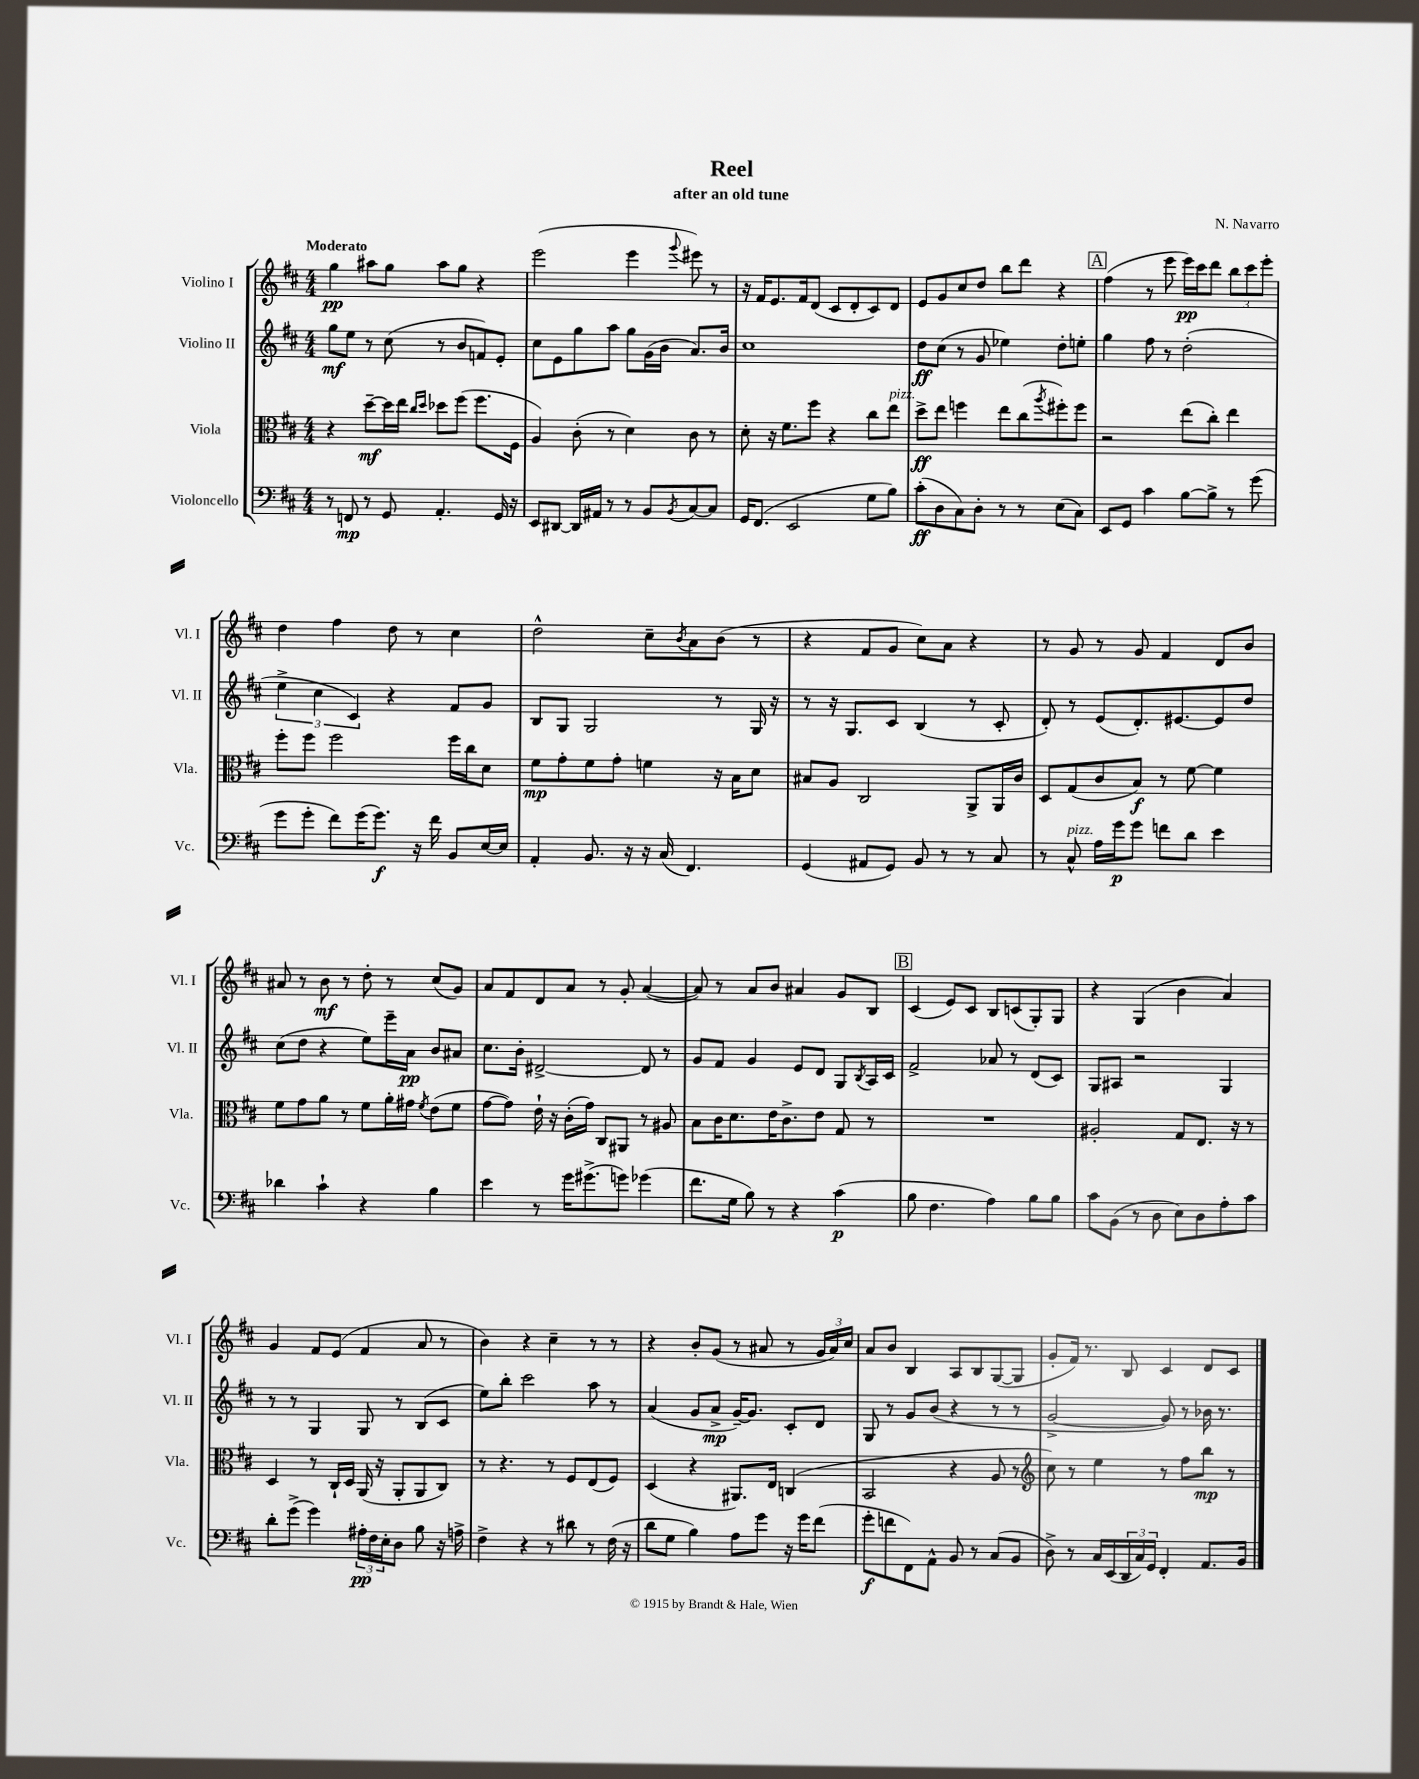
\header { title = "Reel" composer = "N. Navarro" subtitle = "after an old tune" }
<<
\new StaffGroup <<
\new Staff = "s0" \with { instrumentName = "Violino I" shortInstrumentName = "Vl. I" } {
    \clef treble \key d \major \numericTimeSignature \time 4/4 \tempo "Moderato"
    g''4\pp ais''8 g''8 ais''8 g''8 r4 |
    e'''2( e'''4 \appoggiatura { g'''8 } eis'''8) r8 |
    r16 fis'16 e'8. fis'16 d'8( cis'8 d'8-. cis'8) d'8 |
    e'8 g'8 cis''8 d''8 b''8 d'''8 r4 |
    \mark \markup { \box "A" } fis''4( r8 e'''8 e'''16\pp) cis'''16 d'''8 \tuplet 3/2 { b''8 cis'''8 e'''8-. } |
    d''4 fis''4 d''8 r8 cis''4 |
    d''2-^ cis''8-- \acciaccatura { b'8 } a'8 b'8( r8 |
    r4 fis'8 g'8 cis''8) a'8 r4 |
    r8 g'8 r8 g'8 fis'4 d'8 b'8 |
    ais'8 r8 b'8\mf r8 d''8-. r8 cis''8( g'8) |
    a'8 fis'8 d'8 a'8 r8 g'8-. a'4~( |
    a'8) r8 a'8 b'8 ais'4 g'8 b8 |
    \mark \markup { \box "B" } cis'4( e'8) cis'8 b8 c'8( g8-.) g8 |
    r4 g4( b'4 a'4) |
    g'4 fis'8 e'8( fis'4 a'8 r8 |
    b'4) r4 cis''4-- r8 r8 |
    r4 b'8-. g'8( r8 ais'8 r8 \tuplet 3/2 { g'16 ais'16) cis''16 } |
    a'8 b'8 b4 a8 b8 g8~( g8 |
    g'8-. fis'16) r8. b8 cis'4 d'8 cis'8 \bar "|." |
}
\new Staff = "s1" \with { instrumentName = "Violino II" shortInstrumentName = "Vl. II" } {
    \clef treble \key d \major \numericTimeSignature \time 4/4
    g''8\mf e''8 r8 cis''8( r8 b'8 f'8) e'8-. |
    cis''8 e'8 g''8 a''8 g''8 g'16( b'16 a'8.) b'16 |
    cis''1 |
    d''8\ff cis''8( r8 g'8 ees''4) d''8-. e''8-. |
    \mark \markup { \box "A" } g''4 fis''8 r8 d''2-.( |
    \tuplet 3/2 { e''4-> cis''4 cis'4) } r4 fis'8 g'8 |
    b8 g8 g2 r8 g16 r16 |
    r8 r16 g8. cis'8 b4( r8 cis'8-. |
    d'8-.) r8 e'8( d'8.-.) eis'8.~ eis'8 d''8 |
    cis''8( d''8 r4 e''8) e'''16-- a'16\pp b'8 ais'8 |
    cis''8. b'16-. dis'2~-> dis'8 r8 |
    g'8 fis'8 g'4 e'8 d'8 g8 \acciaccatura { b8 } a16 cis'16 |
    \mark \markup { \box "B" } fis'2-> aes'8 r8 d'8( cis'8) |
    g8 ais8 r2 g4 |
    r8 r8 g4 g8 r8 b8( cis'8 |
    e''8) b''8-. cis'''2 a''8 r8 |
    a'4( g'8 a'8->\mp g'16~--) g'8. cis'8-. d'8 |
    g8 r8 g'8 b'8( r4 r8 r8 |
    g'2~-> g'8) r8 bes'16 r8. \bar "|." |
}
\new Staff = "s2" \with { instrumentName = "Viola" shortInstrumentName = "Vla." } {
    \clef alto \key d \major \numericTimeSignature \time 4/4
    r4 d''8~--\mf d''16 e''16 \grace { cis''16 d''16 } des''8 fis''8( fis''8. fis16 |
    a4) cis'8-.( r8 d'4) cis'8 r8 |
    d'8-. r16 fis'8. fis''8 r4 cis''8 e''8^\markup { \italic "pizz." } |
    d''8->\ff e''8 f''4 e''8 cis''8( \acciaccatura { a''8 } fis''8-.) fis''8 |
    \mark \markup { \box "A" } r2 e''8( cis''8-.) e''4 |
    fis''8-. fis''8 fis''2 fis''16 cis''16 d'8 |
    fis'8\mp g'8-. fis'8 g'8-. f'4 r16 b16 d'8 |
    bis8 a8 cis2 a,8-> a,16 cis'16 |
    d8 g8( cis'8 b8\f) r8 fis'8~ fis'4 |
    fis'8 g'8 a'8 r8 fis'8 a'16-. gis'16 \acciaccatura { fis'8 } e'8( fis'8 |
    g'8~ g'8) e'16-! r16 cis'16-.( g'16) cis8 ais,8 r8 ais8 |
    b8 cis'16 d'8. e'16 cis'8.-> e'8 g8 r8 |
    \mark \markup { \box "B" } R1 |
    ais2-. g8 e8. r16 r8 |
    d4 r8 cis16-! d16 a,16( r16 a,8-. a,8 cis8) |
    r8 r4. r8 fis8 e8( fis8) |
    d4( r4 ais,8.) e16 c4( |
    b,2 r4 a8 r8 |
    \clef treble cis''8) r8 e''4 r8 fis''8 b''8\mp r8 \bar "|." |
}
\new Staff = "s3" \with { instrumentName = "Violoncello" shortInstrumentName = "Vc." } {
    \clef bass \key d \major \numericTimeSignature \time 4/4
    r8 f,8\mp r8 g,8 a,4.-. g,16 r16 |
    e,8 dis,8~ dis,16 ais,16 r8 r8 b,8 \acciaccatura { b,8 } cis8~ cis8 |
    g,16 fis,8.( e,2 g8 b8) |
    cis'8-.\ff( d8 cis8) d8-. r8 r8 e8( cis8) |
    \mark \markup { \box "A" } e,8 g,8 cis'4 b8~ b8-> r8 g'8( |
    g'8 g'8-. fis'8) g'16( g'8.\f) r16 fis'16 b,8 e16~ e16 |
    a,4-. b,8. r16 r16 cis16( fis,4.) |
    g,4( ais,8 g,8) b,8 r8 r8 cis8 |
    r8 cis8-^^\markup { \italic "pizz." } a16 g'16\p g'8 f'8 d'8 e'4 |
    des'4 cis'4-! r4 b4 |
    e'4 r8 g'16 gis'8.->( g'8) ges'4( |
    fis'8. g16 b8) r8 r4 cis'4\p( |
    \mark \markup { \box "B" } b8 fis4. a4) b8 b8 |
    cis'8 b,8( r8 d8 e8) d8 a8-. cis'8 |
    d'8-. g'8->( g'4) \tuplet 3/2 { ais16-.\pp fis16 e16-. } d8 b8 r16 a16-> |
    fis4-> r4 r8 dis'8 r8 fis16( r16 |
    d'8 g8 b4) a8 g'8 r16 g'16 fis'8( |
    g'8-.\f f'8 fis,8) a,8-^ b,8 r8 cis8( b,8 |
    d8->) r8 cis16 e,16( \tuplet 3/2 { d,16 cis16) g,16 } fis,4-. a,8. b,16 \bar "|." |
}
>>
>>
\layout { \context { \Score \remove "Bar_number_engraver" } }
